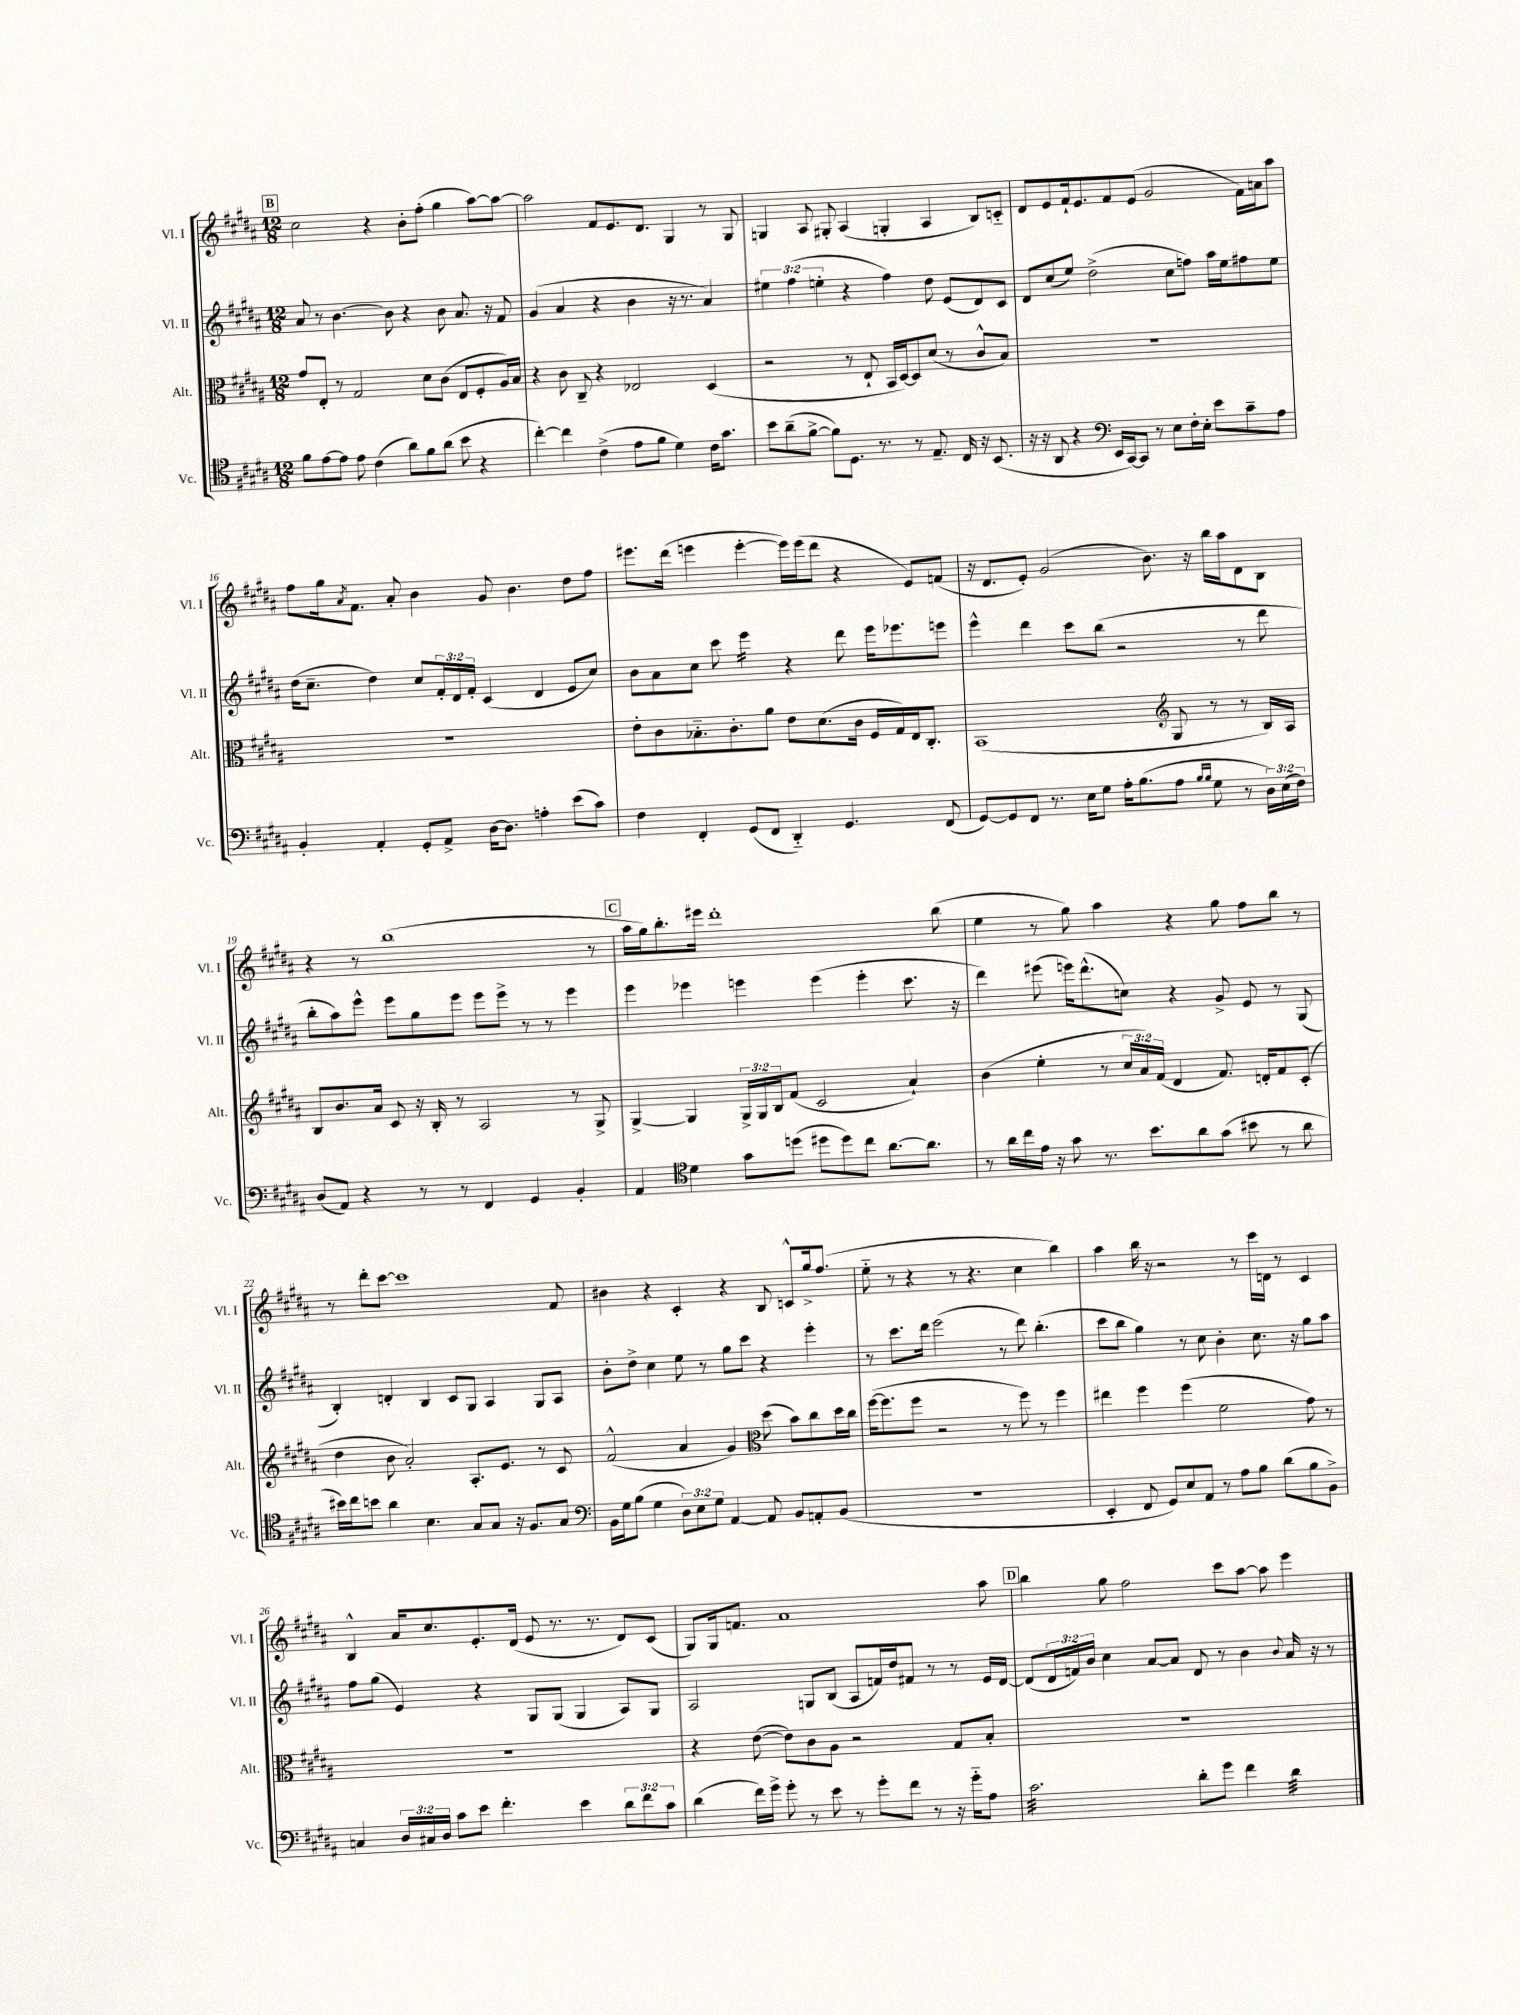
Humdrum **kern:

**kern	**kern	**kern	**kern
*staff4	*staff3	*staff2	*staff1
*clefC4	*clefC3	*clefG2	*clefG2
*k[f#c#g#d#a#]	*k[f#c#g#d#a#]	*k[f#c#g#d#a#]	*k[f#c#g#d#a#]
*M12/8	*M12/8	*M12/8	*M12/8
8f#	8g#	8a#	2cc#
[8e	8E'	8r	.
8e]	8r	[4.b	.
8e	2G#	.	.
(4c#	.	.	4r
.	.	8b]	.
8a#)	.	4r	8b'
8f#	8d#	.	(8ff#'
(8a#	(8c#	8b	4gg#
8b	8E	8.a#	.
4r	8F#'	.	[8aa#)
.	.	16r	.
.	16A#)	8f#	8aa#_
.	16B	.	.
=	=	=	=
[4cc#')	4r	(4g#	2aa#]
4cc#]	8c#	4a#	.
.	8C#~	.	.
(4c#^	4r	4r	8f#
.	.	.	8.e
8e	2E-	4b	.
.	.	.	8.d#
8f#	.	.	.
4d#)	.	16r	4G#
.	.	8.r	.
16c#	(4D#	4a#)	8r
8.g#	.	.	.
.	.	.	8G#
=	=	=	=
8b	2r	6ee#	4G
(8a#~	.	.	.
.	.	(6ff#	.
[8f#^	.	.	8A#
.	.	6ee'	.
8f#])	.	.	8G#'
8.D#	8r	4r	(4A#
.	8E`	.	.
8.r	.	.	.
.	16BB	4ff#)	4G'
.	[16D#)	.	.
8r	8D#]	.	.
8.E~	(8d#	8dd#	4A#
.	8r	(8e	.
16C#	.	.	.
16r	8c#^^	8d#)	8B)
(8.BB	.	.	.
.	8B)	8c#	8c'~
=	=	=	=
16r	1.r	8d#	8d#
16r	.	.	.
8AA#	.	(8cc#	8e
4r	.	8ee)	16f#`
.	.	.	8.e
.	.	(2dd#^	.
*clefF4	*	*	*
16EE	.	.	8f#
[16CC#)	.	.	.
8CC#]	.	.	(8e
8r	.	.	2g#
8E	.	8cc#	.
16F#'	.	8ff)	.
16E'	.	.	.
8e	.	16aa#	.
.	.	16ee	.
8c#~	.	8ff#	16f#)
.	.	.	16a
8A#	.	8ee	8aa#
=	=	=	=
4BB'	1.r	(16dd#	8ff#
.	.	8.cc#~	.
.	.	.	16gg#
.	.	.	8qa#
.	.	.	8.f#
4AA#'	.	4dd#)	.
.	.	.	8a#'
8GG#'	.	8cc#	4b
8AA#^	.	24f#'	.
.	.	24d#	.
.	.	24f#'	.
[16D#	.	(4c#	8g#
8.D#]	.	.	.
.	.	.	4.b
4A'	.	4d#	.
(8e	.	8e	8dd#
8c#)	.	8cc#)	8ff#
=	=	=	=
4F#	8e'	8b	8.eee#
.	8c#	8a#	.
.	.	.	(16ddd#
4FF#'	8.B-'~	8cc#	4eee
.	.	8ccc#	.
.	8.c#'	.	.
(8GG#	.	4eee	[4eee'
8FF#	8a#	.	.
4DD#'~)	8e	4r	16eee])
.	.	.	(16eee
.	(8.d#	.	8ddd#
4.GG#	.	8ddd#	4r
.	16c#	.	.
.	16F#	16eee	.
.	16G#)	8.eee-	.
.	16E	.	8e)
.	8.C#'	.	.
(8FF#	.	8eee	(8f
=	=	=	=
[8GG#)	(1BB	4eee^^	16r
.	.	.	8.d#
8GG#]	.	.	.
8FF#	.	4ddd#	8e')
8.r	.	.	(2g#
.	.	8ccc#	.
16E	.	.	.
8G#	.	(8bb	.
16A#'	.	2r	.
(8.B	.	.	.
.	.	.	8.b)
*	*clefG2	*	*
8A#	8G#	.	.
.	.	.	16r
16qqB	.	.	.
16qqB	.	.	.
8G#	8r	.	16bb
.	.	.	16aa#
8r	8r	8r	8d#
24D#)	16B)	8ddd#	8B
(24E	.	.	.
.	16A#	.	.
24F#)	.	.	.
=	=	=	=
(8D#	8B	8bb'	4r
8AA#)	8.b	8aa#)	.
4r	.	8eee^^	8r
.	16a#	.	.
.	8c#	8eee	(1bb
8r	16r	8gg#	.
.	16B'	.	.
8r	8r	8eee	.
4FF#	2A#	8eee	.
.	.	8eee^	.
4GG#	.	8r	.
.	.	8r	.
4BB'	8r	4eee	.
.	8G#^	.	8r
=	=	=	=
4AA#	[4G#^	4eee	16aa#
.	.	.	16gg#)
.	.	.	8.bb'
*clefC4	*	*	*
4d#	4G#]	4eee-	.
.	.	.	16eee#
.	.	.	1ddd#'
8g#	24G#^	4eee	.
.	24G#	.	.
.	24B	.	.
(8dd	(8f#	.	.
8dd#	2c#	(4eee	.
8dd#)	.	.	.
8cc#	.	4eee'	.
[8.a#	.	.	.
.	4a#`)	8.ccc#	.
8.a#]	.	.	.
.	.	.	(8bb
.	.	16r	.
=	=	=	=
8r	(4b	4ddd#)	4ee
16a#	.	.	.
16cc#	.	.	.
16e	4ee'	(8eee#	8r
16r	.	.	.
8g#	.	16eee)	8gg#)
.	.	(8.ddd#^^	.
8.r	8r	.	4aa#
.	24cc#	8cc)	.
.	24a#)	.	.
8.b	.	.	.
.	(24f#	.	.
.	4d#	4r	4r
8a#	.	.	.
(8g#	8.f#)	8g#^	8gg#
8b#	.	8e	8ff#
.	16d'	.	.
8r	8f#	8r	8bb
8a#	(8c#'	(8G#	8r
=	=	=	=
16b#)	4dd#	4B')	8r
16cc#	.	.	.
8b	.	.	8ddd#'
4a#	8b	4d'	[8ccc#
.	2a#')	.	1ccc#]
4.B	.	4B	.
.	.	8c#	.
8G#	8.A#'	8G#	.
8G#	.	4A#	.
.	8.e	.	.
16r	.	.	.
8.F#	.	.	.
.	8r	8G#	.
8G#	8c#	8A#	8f#
=	=	=	=
*clefF4	*	*	*
16BB	(2f#^^	8b'	4b#
16G#	.	.	.
(8B	.	8dd#^	.
4G#	.	4cc#	4r
12D#)	4a#	8ee	4c#'
12E	.	.	.
.	.	8r	.
12G#	.	.	.
[4AA#	4g#)	8gg#	4r
.	.	8ccc#	.
*	*clefC3	*	*
8AA#]	(8dd#	4r	8B
8BB	8b)	.	8c^^
8AA'	8cc#	4eee'	16gg#^
.	.	.	(8.ff#
(8BB	16dd#	.	.
.	16cc#	.	.
=	=	=	=
1.r	([16ff#	8r	8ee'~
.	8.ff#]	.	.
.	.	8.ccc#	8r
.	8ff#	.	4r
.	.	16ddd#	.
.	2r	(2eee	.
.	.	.	8r
.	.	.	4.r
.	8r	8r	.
.	8ff#)	8ddd#)	4cc#
.	8r	(4.bb'	.
.	4ff#	.	4bb)
=	=	=	=
4EE'	4ee#	8ccc#	4aa#
.	.	8bb	.
8FF#	4ff#	4gg#)	16bb
.	.	.	16r
8GG#)	.	.	2r
8E	(4ff#	8r	.
8AA#	.	8cc#	.
8r	2f#	4b'	.
8A#	.	.	8r
8B	.	8.cc#	16ccc#
.	.	.	16d
(8d#	.	.	8r
.	.	16r	.
8B	8g#)	8gg#	4c#
8BB^)	8r	8aa#	.
=	=	=	=
4C	1.r	8ff#	4B^^
.	.	(8gg#	.
24D#	.	4e)	16a#
24C#	.	.	.
.	.	.	8.cc#
24D#	.	.	.
8c#	.	.	.
8e	.	4r	8.e'
4.f#'	.	.	.
.	.	.	(16d#
.	.	8G#	8e
.	.	(8G#	8.r
4e	.	4G#	.
.	.	.	8.r
12d#	.	8A#)	8d#)
12f#	.	.	.
.	.	8G#	(8c#
12c#	.	.	.
=	=	=	=
(4d#	4r	2A#	8G#)
.	.	.	16G#
.	.	.	8.f
16f#)	([8e	.	.
16g#^	.	.	.
8g#'	8e])	.	1a#
8r	8c#	8G	.
8e	8A#	(8B	.
8r	2r	8A#	.
8g#'	.	16f)	.
.	.	16dd#	.
8f#	.	8f#	.
8r	.	8r	.
16r	8G#	8r	.
16g#'~	.	.	.
8A#	8B'	16e	8aa#
.	.	[16d#	.
=	=	=	=
2.c#	1.r	(8d#]	4bb
.	.	24d#	.
.	.	24f)	.
.	.	24b	.
.	.	4cc#	8gg#
.	.	.	2ff#
.	.	[8a#	.
.	.	8a#]	.
8d#'	.	8d#	.
8g#	.	8r	8ccc#
4f#	.	4b	[8aa#
.	.	.	8aa#]
.	.	8qqb	.
4d#	.	16a#	4eee
.	.	16r	.
.	.	8r	.
==	==	==	==
*-	*-	*-	*-
